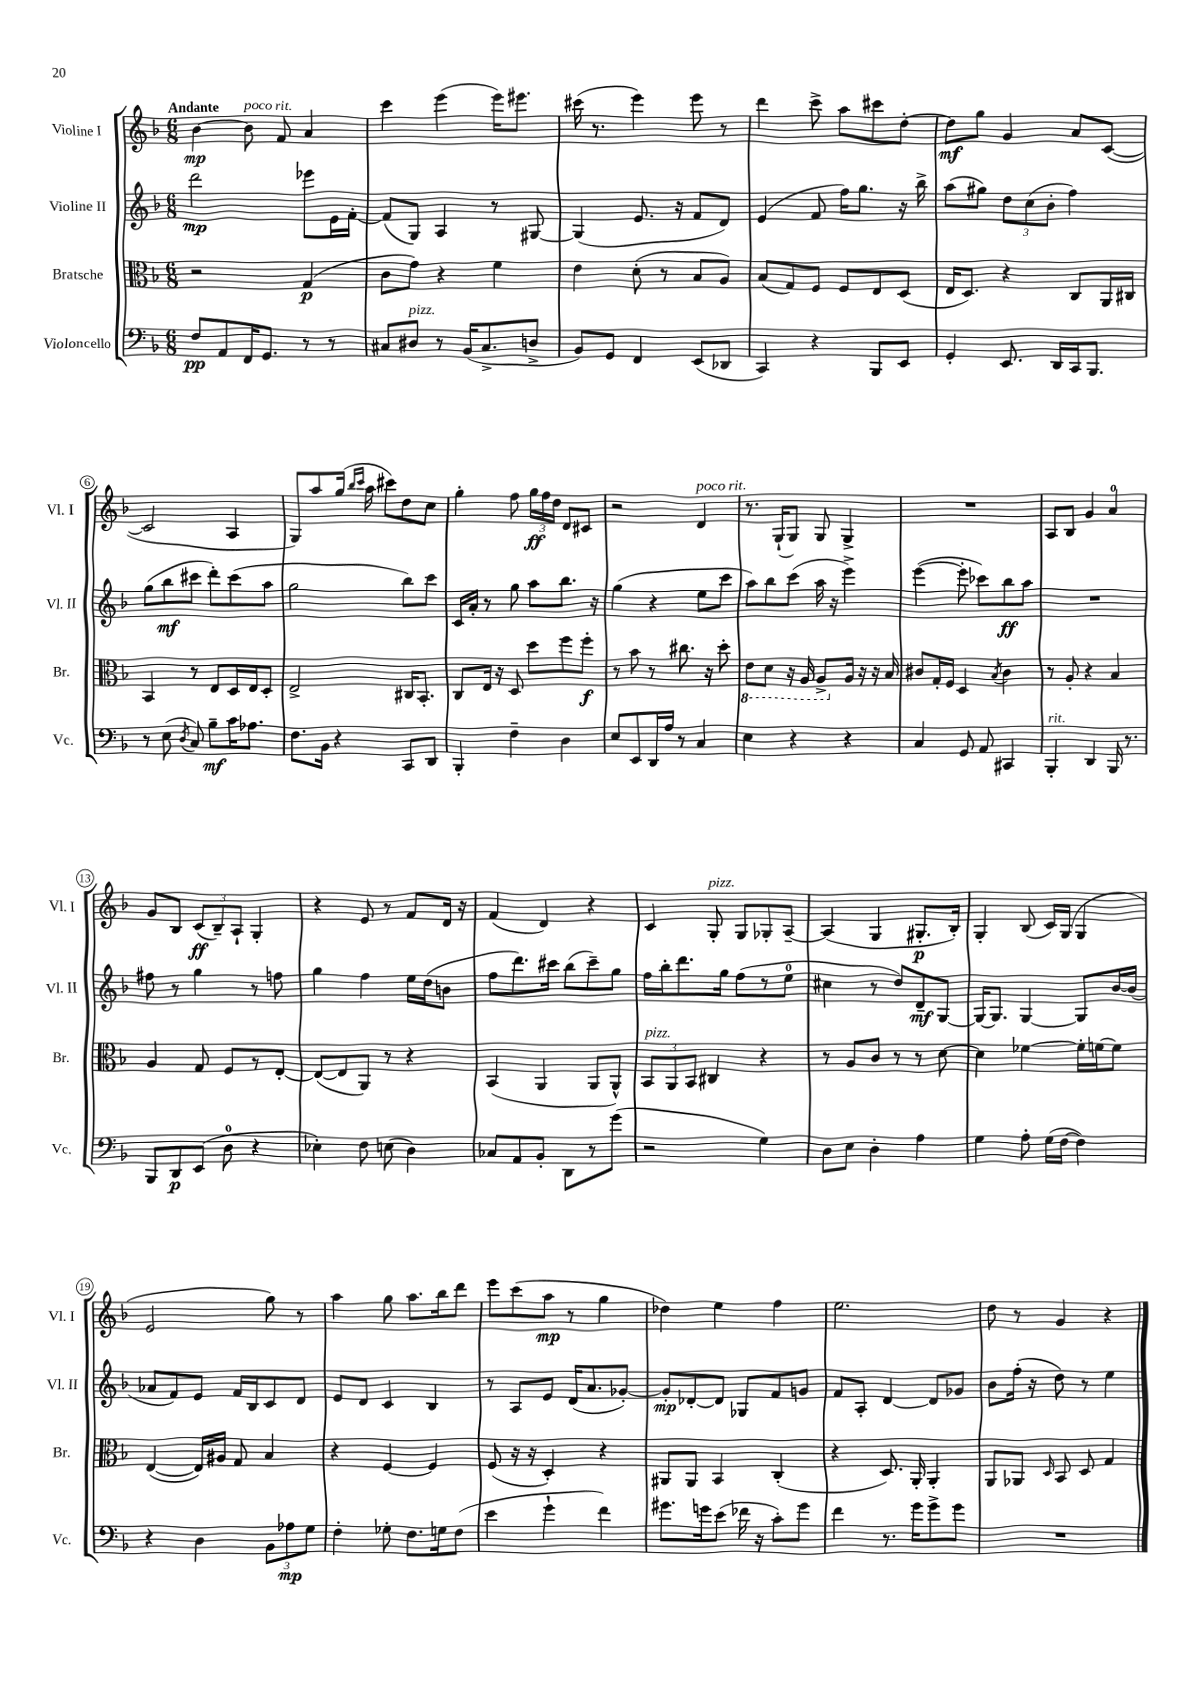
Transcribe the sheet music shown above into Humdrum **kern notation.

**kern	**kern	**kern	**kern
*staff4	*staff3	*staff2	*staff1
*clefF4	*clefC3	*clefG2	*clefG2
*k[b-]	*k[b-]	*k[b-]	*k[b-]
*M6/8	*M6/8	*M6/8	*M6/8
8F/L	2r	2ddd\	[4b-\
8AA/	.	.	.
16FF/K	.	.	8b-\]
8.GG/J	.	.	.
.	.	.	8f/
8r	(4G/	8eee-\L	4a/
8r	.	16e\L	.
.	.	[16f'\JJ	.
=	=	=	=
8C#/L	8c\L	(8f/]L	4ccc\
8D#/J	8g\J)	8G/J)	.
8r	4r	4A/	(4eee\
(16BB-/LK	.	.	.
8.C#^/	.	.	.
.	4f\	8r	16eee\LK)
.	.	.	8.eee#\J
8D^/J	.	[8G#/	.
=	=	=	=
8BB-/L)	4e\	(4G#/]	(16ccc#\
.	.	.	8.r
8GG/J	.	.	.
4FF/	(8d'\	8.e/	4eee\)
.	8r	.	.
.	.	16r	.
(8EE/L	8B-/L	8f/L	8eee\
8DD-/J	8A/J)	8d/J)	8r
=	=	=	=
4CC/)	(8B-/L	(4e/	4ddd\
.	8G/)	.	.
4r	8F/J	8f/	8ccc^\
.	8F/L	16ff\LK)	8aa\L
.	.	8.gg\J	.
8BBB-/L	8E/	.	8ccc#\
8EE/J	(8D/J	16r	[8dd'\J
.	.	16bb-^\	.
=	=	=	=
4GG'/	16E/LK	(8aa\L	8dd\]L
.	8.D/J)	.	.
.	.	8gg#\J)	8gg\J
8.EE/	4r	12dd\L	4g/
.	.	(12cc\	.
.	.	12b-'\J	.
16DD/LL	.	.	.
16CC/J	8C/L	4ff\)	8a/L
8.BBB-/J	.	.	.
.	16AA/L	.	([8c/J
.	16C#/JJ	.	.
=	=	=	=
8r	4BB-/	(8gg\L	2c/]
(8E\	.	8bb-\	.
8qD/	.	.	.
8C/)	8r	8ccc#\J	.
8B-~\L	8E/L	8ddd'\L)	.
16c\K	16D/L	(8ccc#\	4A/
8.A-\J	16E/J	.	.
.	8D'/J	8aa\J	.
=	=	=	=
8.F\L	2E^/	2gg\	8G/L)
.	.	.	8aa/
16BB-\Jk	.	.	.
4r	.	.	(16gg/Jk
.	.	.	16qqbb-/LL
.	.	.	16qqccc/JJ
.	.	.	16aa\
.	.	.	8ccc#\L)
8CC/L	16C#/LK	8bb-\L)	8dd\
.	8.BB-'/J	.	.
8DD/J	.	8ccc\J	8cc\J
=	=	=	=
4BBB-'/	8C/L	16c/LL	4gg'\
.	.	16a'/JJ	.
.	16E/Jk	8r	.
.	16r	.	.
4F~\	8D/	8gg\	8ff\
.	8dd\L	8aa\L	24gg\LL
.	.	.	24ff\
.	.	.	24dd\JJ
4D\	8ff\	8.bb-\J	8d/L
.	8ff'\J	.	8c#/J
.	.	16r	.
=	=	=	=
8E/L	8r	(4gg\	2r
8EE/	8b-\	.	.
16DD/L	8r	4r	.
16A/JJ	.	.	.
8r	8.cc#\	.	.
4C/	.	8ee\L	4d/
.	16r	.	.
.	8dd'\	8ccc\J	.
=	=	=	=
4E\	8E\L	8aa\L)	8.r
.	8D\J	8bb-\	.
.	.	.	(16G`/LK
4r	16r	(8ccc\J	8G/J)
.	16AA/	.	.
.	8AA^/L	16aa\	8G/
.	.	16r	.
4r	16A/Jk	4eee^\)	4G^/
.	16r	.	.
.	16r	.	.
.	16B-/	.	.
=	=	=	=
4C/	8c#/L	([4eee\	2.r
.	16G'/L	.	.
.	16F/JJ	.	.
8GG/	4D/	8eee'\]	.
8AA/	.	8ccc-\L)	.
.	8qB-/	.	.
4CC#/	4c#\	8bb-\	.
.	.	8aa\J	.
=	=	=	=
4BBB-'/	8r	2.r	8A/L
.	8A'/	.	8B-/J
4DD/	4r	.	4g/
16BBB-/	4B-/	.	4a/
8.r	.	.	.
=	=	=	=
8BBB-/L	4A/	8ff#\	8g/L
8DD/	.	8r	8B-/J
(8EE/J	8G/	4gg\	(12c/L
.	.	.	12B-~/)
8D\	8F/L	.	.
.	.	.	12A`/J
4r	8r	8r	4G'/
.	[8E'/J	8ff\	.
=	=	=	=
4E-'\)	(8E/_L	4gg\	4r
.	8E/]	.	.
8F\	8AA/J)	4ff\	8e/
(8E\	8r	.	8r
4D\)	4r	16ee\LL	8f/L
.	.	(16dd\J	.
.	.	8b\J	16d/Jk
.	.	.	16r
=	=	=	=
8C-/L	(4BB-/	8ff\L	(4f/
8AA/	.	8.ddd\)	.
8BB-'/J	4AA/	.	4d/)
.	.	16ccc#\Jk	.
8DD\L	.	(8bb-\L	.
8r	8AA/L	8ccc#~\)	4r
(8g\J	8AA^^/J)	8gg\J	.
=	=	=	=
2r	12BB-/L	16ff\LL	4c/
.	.	16bb-'\J	.
.	12AA/	.	.
.	.	8.ddd\	.
.	12BB-/J	.	.
.	4C#/	.	8G'/
.	.	16gg\Jk	.
.	.	(8ff\L	8G/L
4G\)	4r	8r	8G-'/
.	.	8ee\J	[8A~/J
=	=	=	=
8D\L	8r	4cc#\	(4A/]
8E\J	8A/L	.	.
4D'\	8c/J	8r	4G/
.	8r	8dd/L)	.
4A\	8r	8d~/	8.G#'/L
.	[8d\	[8G/J	.
.	.	.	16B-'/Jk)
=	=	=	=
4G\	4d\]	16G/_LK	4G'/
.	.	8.G/]J	.
8A'\	[4f-\	[4G/	(8B-/
(16G\LL	.	.	16c/LL)
[16F\JJ	.	.	(16G/JJ
4F\])	16f-'\]LL	8G/]L	4G/
.	[16f\J	.	.
.	8f\]J	[16b-/L	.
.	.	(16b-/]JJ	.
=	=	=	=
4r	([4E/	8a-/L	2e/
.	.	8f/)	.
4D\	16E/]LL)	8e/J	.
.	16A#/JJ	.	.
.	8G/	16f/LL	.
.	.	16B-/J	.
12BB-\L	4B-/	8c/	8gg\)
12A-\	.	.	.
.	.	8d/J	8r
12G\J	.	.	.
=	=	=	=
4F'\	4r	8e/L	4aa\
.	.	8d/J	.
8G-'\	[4F/	4c/	8gg\
8.F\L	.	.	8.aa\L
.	4F/]	4B-/	.
16G\k	.	.	16bb-\k
(8F\J	.	.	8ddd\J
=	=	=	=
4e\	(8F/	8r	8eee\L
.	16r	8A/L	(8ccc\
.	16r	.	.
4g`\	4D'/)	8e/J	8aa\J
.	.	(16d/LK	8r
.	.	8.a/	.
4f\)	4r	.	4gg\
.	.	[8g-'/J)	.
=	=	=	=
8.g#\L	8AA#/L	8g-'/]L	4dd-\)
.	8AA#/J	[8d-'/	.
16g\k	.	.	.
(8e\J	4BB-/	8d-/]J	4ee\
16f-\	.	8G-/L	.
16r	.	.	.
8c'\L)	(4C'/	8f/	4ff\
8g\J	.	8g/J	.
=	=	=	=
4f\	4r	8f/L	2.ee\
.	.	8A'/J	.
8.r	8.D/)	[4d/	.
16g\LK	16AA'/	.	.
8g^\	4AA'/	8d/]L	.
8g\J	.	8g-/J	.
=	=	=	=
2.r	8AA/L	8b-\L	8dd\
.	8AA-/J	(16ff'\Jk	8r
.	.	16r	.
.	16qqD/	.	.
.	8BB-/	8dd\)	4g/
.	8D/	8r	.
.	4G/	4ee\	4r
==	==	==	==
*-	*-	*-	*-
